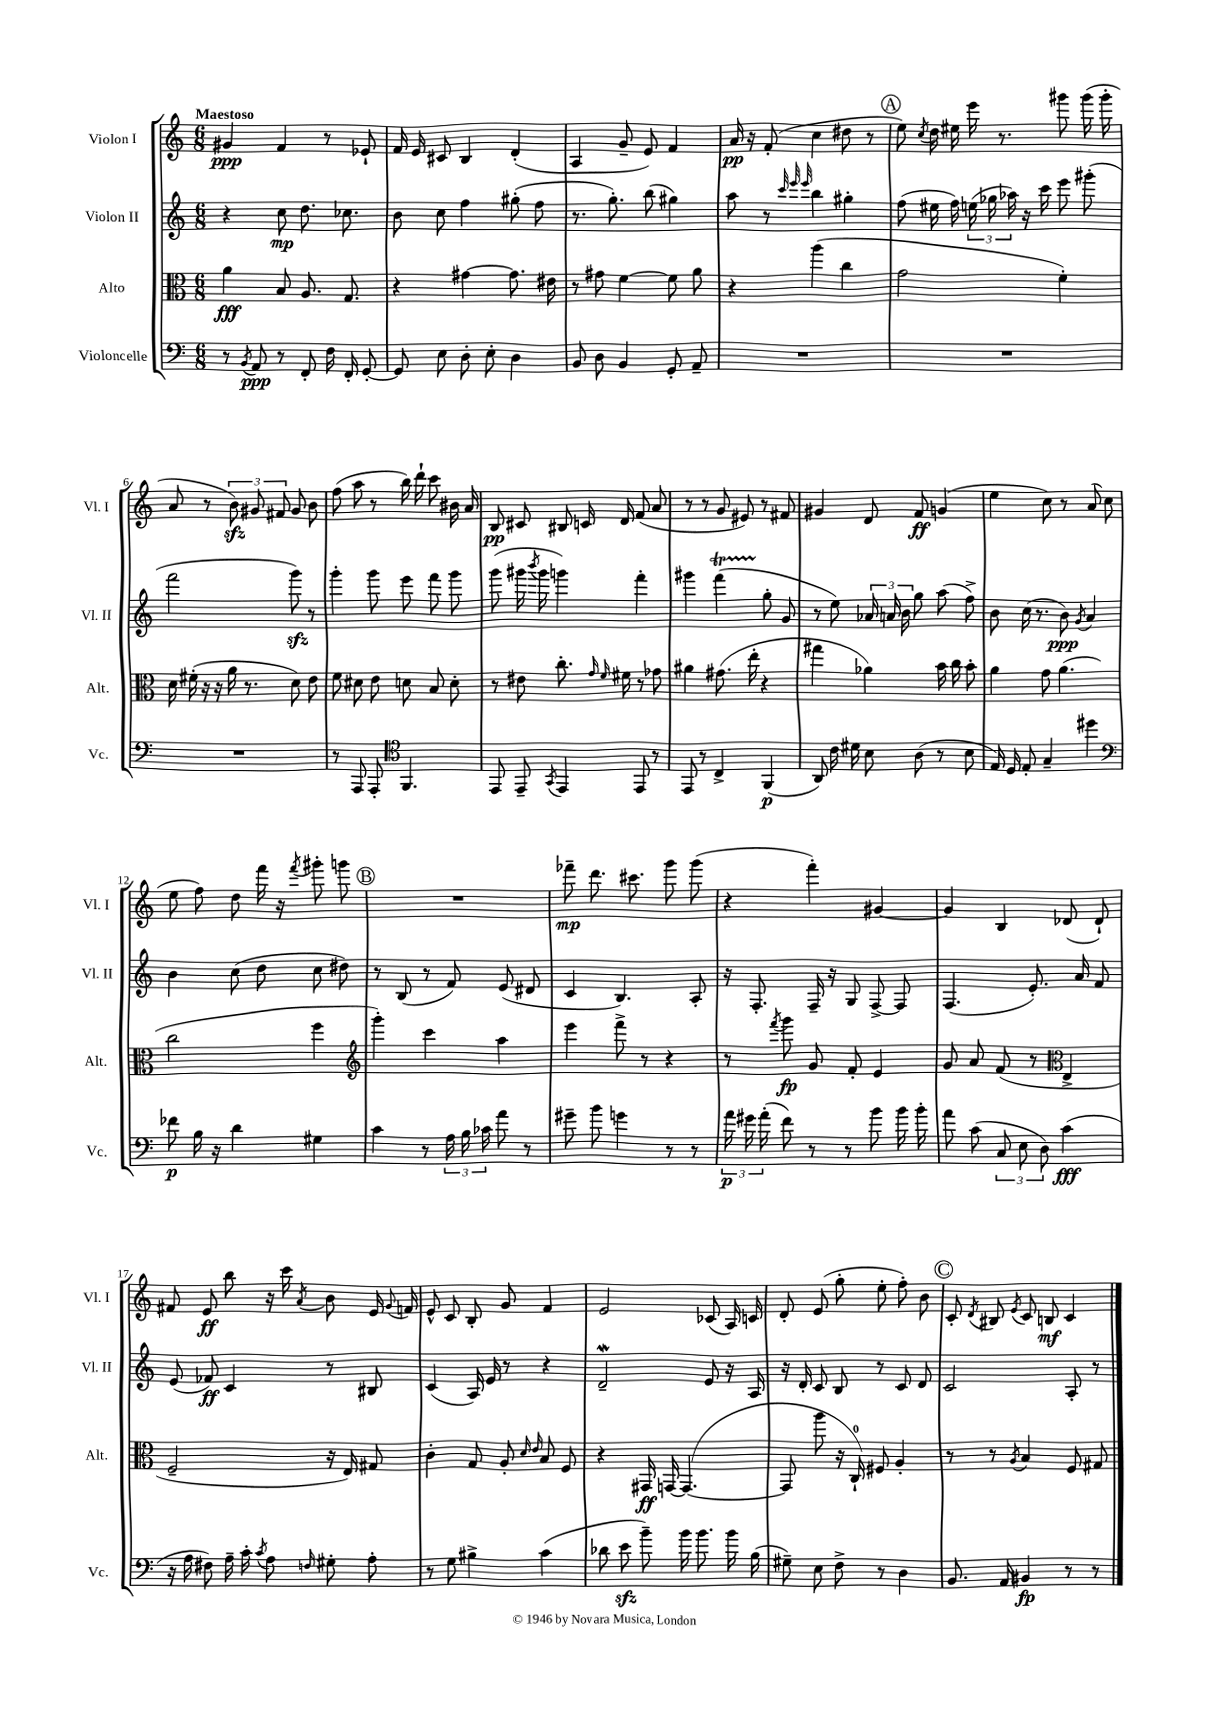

**kern	**dynam	**kern	**dynam	**kern	**dynam	**kern	**dynam
*part4	*part4	*part3	*part3	*part2	*part2	*part1	*part1
*staff4	*staff4	*staff3	*staff3	*staff2	*staff2	*staff1	*staff1
*I"Violoncelle	*	*I"Alto	*	*I"Violon II	*	*I"Violon I	*
*I'Vc.	*	*I'Alt.	*	*I'Vl. II	*	*I'Vl. I	*
*clefF4	*	*clefC3	*	*clefG2	*	*clefG2	*
*k[]	*	*k[]	*	*k[]	*	*k[]	*
*M6/8	*	*M6/8	*	*M6/8	*	*M6/8	*
=1	=1	=1	=1	=1	=1	=1	=1
!	!	!	!	!	!	!LO:TX:a:B:t=Maestoso	!
8r	.	4a\	fff	4r	.	4g#X/	ppp
8qBB/	.	.	.	.	.	.	.
8AA/	ppp	.	.	.	.	.	.
8r	.	8B/	.	8cc\	mp	4f/	.
8FF'/	.	8.A/	.	8.dd\	.	.	.
16F\	.	.	.	.	.	8r	.
16FF'/	.	8.G/	.	8.cc-X\	.	.	.
[8GG'/	.	.	.	.	.	8e-X`/	.
=2	=2	=2	=2	=2	=2	=2	=2
8GG/]	.	4r	.	8b\	.	16f/	.
.	.	.	.	.	.	16e/	.
8E\	.	.	.	8cc\	.	8c#X/	.
8D'\	.	[4g#X\	.	4ff\	.	4B/	.
8E'\	.	.	.	.	.	.	.
4D\	.	8.g#\]	.	(8gg#X'\	.	(4d'/	.
.	.	.	.	8ff\	.	.	.
.	.	16e#X\	.	.	.	.	.
=3	=3	=3	=3	=3	=3	=3	=3
8BB/	.	8r	.	8.r	.	4A/	.
8D\	.	8g#X\	.	.	.	.	.
.	.	.	.	8.gg'\)	.	.	.
4BB/	.	[4f\	.	.	.	8g~/	.
.	.	.	.	(8bb\	.	8e/)	.
8GG'/	.	8f\]	.	4gg#X\)	.	4f/	.
8AA~/	.	8a\	.	.	.	.	.
=4	=4	=4	=4	=4	=4	=4	=4
2.r	.	4r	.	8aa\	.	16a/	pp
.	.	.	.	.	.	16r	.
.	.	.	.	8r	.	(8f'/	.
.	.	.	.	32qqccc/	.	.	.
.	.	.	.	32qqeee/	.	.	.
.	.	.	.	32qqeee/	.	.	.
.	.	(4aa\	.	4bb\	.	4cc\	.
.	.	4cc\	.	4gg#X'\	.	8dd#X\	.
.	.	.	.	.	.	8r	.
!!LO:REH:place=s1:t=A
=5	=5	=5	=5	=5	=5	=5	=5
2.r	.	2g\	.	(8ff\	.	8ee\)	.
.	.	.	.	.	.	8qcc/	.
.	.	.	.	16ee#X\	.	16dd\	.
.	.	.	.	16ff\)	.	16ee#X\	.
.	.	.	.	(24een\	.	16eee\	.
.	.	.	.	24gg-X\	.	.	.
.	.	.	.	.	.	8.r	.
.	.	.	.	24aa-X\)	.	.	.
.	.	.	.	16r	.	.	.
.	.	.	.	16ccc\	.	.	.
.	.	4f'\)	.	8eee\	.	8ggg#X\	.
.	.	.	.	(8ggg#X'\	.	(16ggg#\	.
.	.	.	.	.	.	16ggg#'\	.
!!LO:LB:g=z
=6	=6	=6	=6	=6	=6	=6	=6
2.r	.	16d\	.	2fff\	.	8a/	.
.	.	(16f#X'\	.	.	.	.	.
.	.	16r	.	.	.	8r	.
.	.	16r	.	.	.	.	.
.	.	16a\	.	.	.	12bzz\)	.
.	.	8.r	.	.	.	.	.
.	.	.	.	.	.	12g#X/	.
.	.	.	.	.	.	12f#X/	.
.	.	8d\)	.	8gggzz\)	.	8g#/	.
.	.	8e\	.	8r	.	8b\	.
=7	=7	=7	=7	=7	=7	=7	=7
8r	.	8f\	.	4ggg'\	.	(8ff\	.
8AAA/	.	8d#X\	.	.	.	8aa\	.
8AAA'/	.	8e\	.	8ggg\	.	8r	.
*clefC4	*	*	*	*	*	*	*
4.FF/	.	8dn\	.	8eee\	.	16bb\)	.
.	.	.	.	.	.	16ddd`\	.
.	.	8B/	.	8fff\	.	8ccc\	.
.	.	8d'\	.	8ggg\	.	16b#X\	.
.	.	.	.	.	.	16a/	.
=8	=8	=8	=8	=8	=8	=8	=8
8EE/	.	8r	.	(8ggg\	.	8B/	pp
8EE~/	.	8e#X\	.	16ggg#X\	.	8c#X/	.
.	.	.	.	8qbbb/	.	.	.
.	.	.	.	16ggg#\	.	.	.
8qGG/	.	.	.	.	.	.	.
4EE/	.	8.cc'\	.	4gggn\)	.	8B#X/	.
.	.	.	.	.	.	16cn/	.
.	.	16qqg/	.	.	.	.	.
.	.	16qqf/	.	.	.	.	.
.	.	16f#X\	.	.	.	16d/	.
8EE/	.	8r	.	4fff'\	.	(8f/	.
8r	.	8g-X\	.	.	.	8a/	.
=9	=9	=9	=9	=9	=9	=9	=9
8EE/	.	4a#X\	.	4ggg#X\	.	8r	.
8r	.	.	.	.	.	8r	.
4C^/	.	(8.g#X\	.	(4fffT\	.	8g/	.
.	.	.	.	.	.	8e#X/)	.
.	.	16ee'\	.	.	.	.	.
(4FF/	p	4r	.	8gg'\	.	8r	.
.	.	.	.	8g/	.	8f#X/	.
=10	=10	=10	=10	=10	=10	=10	=10
8AA/)	.	4gg#X\	.	8r	.	4g#X/	.
16c\	.	.	.	8ee\)	.	.	.
16d#X\	.	.	.	.	.	.	.
8B\	.	4a-X\)	.	24a-X/	.	8d/	.
.	.	.	.	24an/	.	.	.
.	.	.	.	24b\	.	.	.
(8A\	.	.	.	8gg\	.	8f/	ff
8r	.	16b\	.	(8aa\	.	(4gn/	.
.	.	16cc\	.	.	.	.	.
8B\	.	8b'\	.	8ff^\)	.	.	.
=11	=11	=11	=11	=11	=11	=11	=11
16E/)	.	4a\	.	8b\	.	4ee\	.
16D/	.	.	.	.	.	.	.
8E'/	.	.	.	(16cc\	.	.	.
.	.	.	.	8.r	.	.	.
4G~/	.	8g\	.	.	.	8cc\)	.
.	.	(4.a\	.	8b\)	ppp	8r	.
.	.	.	.	8qg/	.	.	.
4dd#X\	.	.	.	4a/	.	(8a/	.
.	.	.	.	.	.	8cc\	.
!!LO:LB:g=z
=12	=12	=12	=12	=12	=12	=12	=12
*clefF4	*	*	*	*	*	*	*
8f-X\	p	2cc\	.	4b\	.	8ee\	.
16B\	.	.	.	.	.	8ff\)	.
16r	.	.	.	.	.	.	.
4d\	.	.	.	(8cc\	.	8dd\	.
.	.	.	.	8dd\	.	16fff\	.
.	.	.	.	.	.	16r	.
.	.	.	.	.	.	8qfff/	.
4G#X\	.	4ff\	.	8cc\	.	8ggg#X'\	.
.	.	.	.	8dd#X\)	.	8gggn\	.
!!LO:REH:place=s1:t=B
=13	=13	=13	=13	=13	=13	=13	=13
*	*	*clefG2	*	*	*	*	*
4c\	.	4ggg'\)	.	8r	.	2.r	.
.	.	.	.	(8B/	.	.	.
8r	.	4ccc\	.	8r	.	.	.
24A\	.	.	.	8f/)	.	.	.
24B\	.	.	.	.	.	.	.
24c-X\	.	.	.	.	.	.	.
8a\	.	4aa\	.	(8e/	.	.	.
8r	.	.	.	8d#X/	.	.	.
=14	=14	=14	=14	=14	=14	=14	=14
8g#X~\	.	4eee\	.	4c/	.	8fff-X~\	mp
8b\	.	.	.	.	.	8.ddd\	.
4gn\	.	8fff^\	.	4.B/)	.	.	.
.	.	.	.	.	.	8.ccc#X\	.
.	.	8r	.	.	.	.	.
8r	.	4r	.	.	.	8ggg\	.
8r	.	.	.	8A'/	.	(8ggg\	.
=15	=15	=15	=15	=15	=15	=15	=15
24a\	p	8r	.	16r	.	4r	.
24g#X\	.	.	.	.	.	.	.
.	.	.	.	8.F'/	.	.	.
(24a'\	.	.	.	.	.	.	.
.	.	8qfff/	.	.	.	.	.
8f\)	.	8ggg\	fp	.	.	.	.
8r	.	8g/	.	16F~/	.	4fff'\)	.
.	.	.	.	16r	.	.	.
8r	.	8f'/	.	8G/	.	.	.
8b\	.	4e/	.	[8F^/	.	[4g#X/	.
16b\	.	.	.	8F/]	.	.	.
16b'\	.	.	.	.	.	.	.
=16	=16	=16	=16	=16	=16	=16	=16
8a\	.	8g/	.	(4.F/	.	4g#/]	.
(8c\	.	8a/	.	.	.	.	.
12C/	.	(8f/	.	.	.	4B/	.
12E\	.	.	.	.	.	.	.
.	.	8r	.	8.e'/)	.	.	.
12D\)	.	.	.	.	.	.	.
*	*	*clefC3	*	*	*	*	*
(4c\	fff	4E^/	.	.	.	(8d-X/	.
.	.	.	.	16a/	.	.	.
.	.	.	.	8f/	.	8d-`/)	.
!!LO:LB:g=z
=17	=17	=17	=17	=17	=17	=17	=17
16r	.	2F~/	.	(8e/	.	8f#X/	.
16A\	.	.	.	.	.	.	.
8F#X\)	.	.	.	8f-X/)	ff	8e/	ff
16A~\	.	.	.	4c/	.	8bb\	.
16c'\	.	.	.	.	.	.	.
8qc/	.	.	.	.	.	.	.
8A\	.	.	.	.	.	16r	.
.	.	.	.	.	.	16ccc\	.
16qqFn/	.	.	.	.	.	8qa/	.
8G#X'\	.	16r	.	8r	.	8b\	.
.	.	16E/)	.	.	.	.	.
8A'\	.	8G#X/	.	8B#X/	.	16e/	.
.	.	.	.	.	.	8qqg/	.
.	.	.	.	.	.	16fn/	.
=18	=18	=18	=18	=18	=18	=18	=18
8r	.	4c'\	.	(4c/	.	8e^^/	.
8G\	.	.	.	.	.	8c/	.
4B#X^\	.	8G/	.	16A/)	.	8B'/	.
.	.	.	.	16e/	.	.	.
.	.	8A'/	.	8r	.	8g/	.
.	.	16qqd/	.	.	.	.	.
.	.	16qqe/	.	.	.	.	.
(4c\	.	8B/	.	4r	.	4f/	.
.	.	8F/	.	.	.	.	.
=19	=19	=19	=19	=19	=19	=19	=19
8d-X\	.	4r	.	2dW~/	.	2e/	.
8ezz\	.	.	.	.	.	.	.
8b~\)	.	16GG#X/	ff	.	.	.	.
.	.	[16GGn/	.	.	.	.	.
16b\	.	(4.GG/_	.	.	.	.	.
8.b\	.	.	.	.	.	.	.
.	.	.	.	8e/	.	(8c-X/	.
16b\	.	.	.	16r	.	16A/)	.
(16B\	.	.	.	16A/	.	16cn/	.
=20	=20	=20	=20	=20	=20	=20	=20
8G#X~\)	.	8GG/]	.	16r	.	8d'/	.
.	.	.	.	16d'/	.	.	.
8E\	.	8aa\	.	8c/	.	(8e/	.
8F^\	.	16r	.	8B/	.	8gg'\	.
.	.	16C`/)	.	.	.	.	.
8r	.	8F#X/	.	8r	.	8ee'\	.
4D\	.	4A'/	.	8c/	.	8ff'\)	.
.	.	.	.	8d/	.	8b\	.
!!LO:REH:place=s1:t=C
=21	=21	=21	=21	=21	=21	=21	=21
8.BB/	.	8r	.	2c/	.	8c'/	.
.	.	.	.	.	.	8qd/	.
.	.	8r	.	.	.	8B#X/	.
16AA/	.	.	.	.	.	.	.
.	.	8qA/	.	.	.	8qe/	.
4BB#X/	fp	4B/	.	.	.	8c/	.
.	.	.	.	.	.	8Bn/	mf
8r	.	8F/	.	8A'/	.	4c/	.
8r	.	8G#X/	.	8r	.	.	.
==	==	==	==	==	==	==	==
*-	*-	*-	*-	*-	*-	*-	*-
